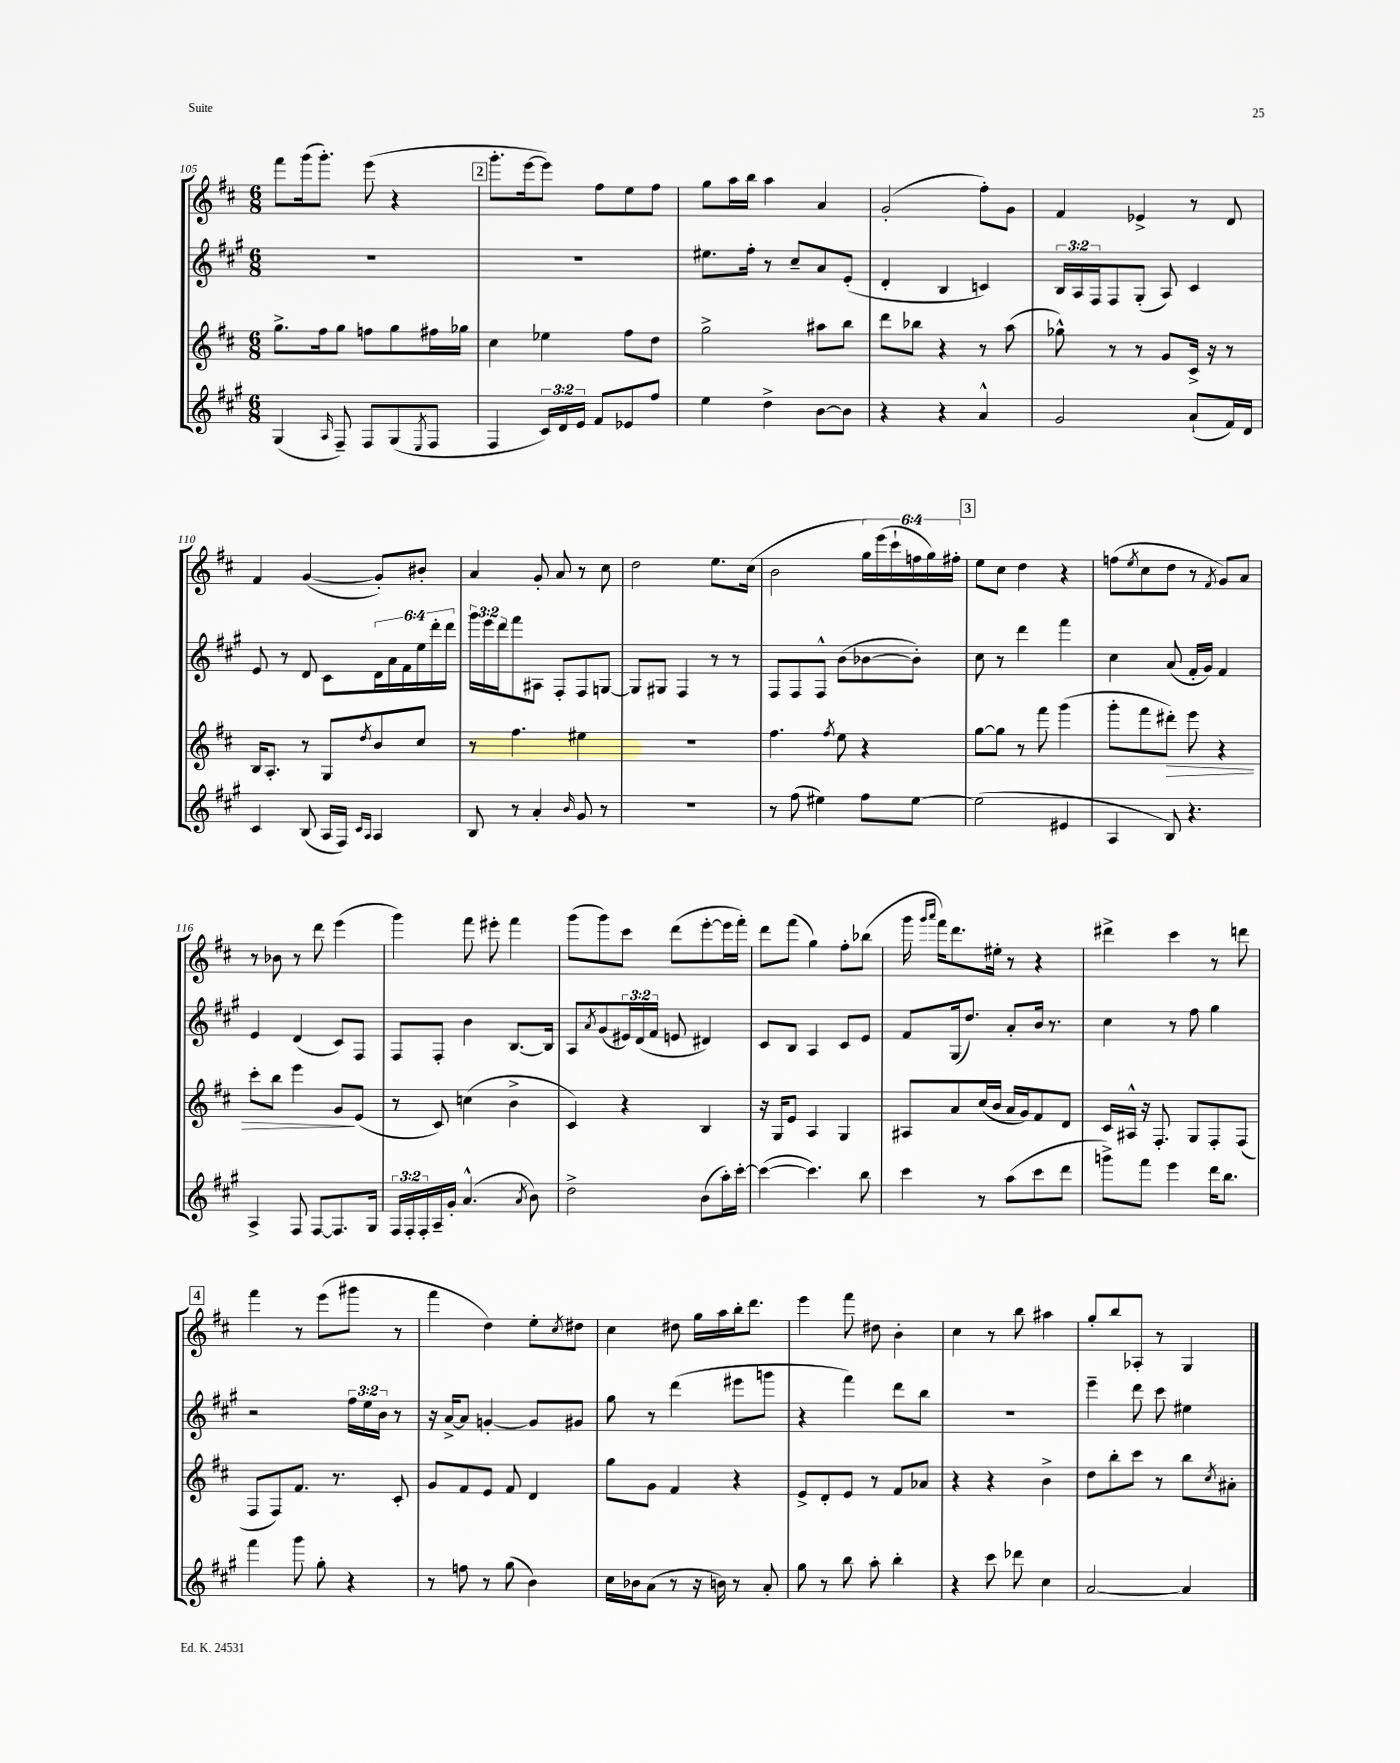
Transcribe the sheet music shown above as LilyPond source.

<<
\new StaffGroup <<
\new Staff = "s0" {
    \clef treble \key d \major \numericTimeSignature \time 6/8 \override Staff.TupletNumber.text = #tuplet-number::calc-fraction-text
    fis'''8 g'''16( g'''8.-.) e'''8( r4 |
    \mark \markup { \box "2" } g'''8.-. e'''16~ e'''8) fis''8 e''8 fis''8 |
    g''8 a''16 b''16 a''4 a'4 |
    g'2-.( fis''8-.) g'8 |
    fis'4 ees'4-> r8 d'8 |
    fis'4 g'4~( g'8-.) bis'8-. |
    a'4 g'8-. a'8 r8 cis''8 |
    d''2 e''8. cis''16( |
    b'2 \tuplet 6/4 { g''16) e'''16( cis'''16-! f''16 g''16) fis''16-. } |
    \mark \markup { \box "3" } e''8 cis''8 d''4 r4 |
    f''8( \acciaccatura { e''8 } cis''8 d''8 r8 \acciaccatura { fis'8 } g'8) a'8 |
    r8 bes'8 r8 d'''8 e'''4( |
    g'''4) fis'''8 eis'''8-. fis'''4 |
    g'''8( g'''8) cis'''8 d'''8( e'''8~-. e'''16 fis'''16-.) |
    d'''8 fis'''8( g''4) fis''8-. bes''8( |
    g'''16 \grace { g'''16 a'''16 } fis'''16) d'''8. eis''16-. r8 r4 |
    dis'''4-> cis'''4 r8 d'''8 |
    \mark \markup { \box "4" } fis'''4 r8 e'''8( gis'''8 r8 |
    fis'''4 d''4) e''8-. \acciaccatura { cis''8 } dis''8 |
    cis''4 dis''8 g''16 a''16 b''16-. d'''8. |
    e'''4 fis'''8 dis''8 b'4-. |
    cis''4 r8 b''8 ais''4 |
    g''8-. b''8 aes8-. r8 g4 \bar "|." |
}
\new Staff = "s1" {
    \clef treble \key a \major \numericTimeSignature \time 6/8 \override Staff.TupletNumber.text = #tuplet-number::calc-fraction-text
    R2. |
    \mark \markup { \box "2" } R2. |
    eis''8. fis''16-. r8 cis''8-- a'8 e'8-.( |
    d'4-. b4 c'4) |
    \tuplet 3/2 { b16 a16 fis16 } fis8 gis8-.( a8) cis'4 |
    e'8 r8 d'8 cis'8 \tuplet 6/4 { d'16 a'16 fis'16 e''16 d'''16-. d'''16 } |
    \tuplet 3/2 { gis'''16 e'''16 d'''16 } fis'''8 ais8 fis8-. fis8 g8~ |
    g8 gis8 fis4 r8 r8 |
    fis8 fis8 fis8-^ b'8( bes'8~ bes'8-.) |
    \mark \markup { \box "3" } cis''8 r8 d'''4 fis'''4 |
    cis''4 a'8( fis'16-. gis'16) fis'4 |
    e'4 d'4( cis'8) fis8 |
    fis8 fis8-. b'4 b8.~ b16 |
    a8 \acciaccatura { a'8 } gis'8( \tuplet 3/2 { eis'16) d'16( fis'16 } e'8 dis'4) |
    cis'8 b8 a4 cis'8 e'8 |
    fis'8 gis16( d''8.) a'8-. b'16 r8. |
    cis''4 r8 fis''8 gis''4 |
    \mark \markup { \box "4" } r2 \tuplet 3/2 { fis''16 e''16 b'16 } r8 |
    r16 a'16~-> a'8 g'4~-. g'8 gis'8 |
    gis''8 r8 d'''4( eis'''8 g'''8 |
    r4 fis'''4) d'''8 b''8 |
    R2. |
    e'''4-- d'''8 cis'''8 eis''4 \bar "|." |
}
\new Staff = "s2" {
    \clef treble \key d \major \numericTimeSignature \time 6/8
    g''8.-> fis''16 g''8 f''8 g''8 fis''16 ges''16 |
    \mark \markup { \box "2" } cis''4 ees''4 fis''8 d''8 |
    g''2-> ais''8 b''8 |
    d'''8 bes''8 r4 r8 a''8( |
    ges''8-^) r8 r8 g'8 cis'16-> r16 r8 |
    b16 a8.-. r8 g8 \acciaccatura { d''8 } b'8 cis''8 |
    r8 fis''4. eis''4 |
    R2. |
    fis''4. \acciaccatura { fis''8 } e''8 r4 |
    \mark \markup { \box "3" } g''8~ g''8 r8 fis'''8 g'''4( |
    g'''8-. fis'''8 dis'''8-.\>) e'''8 r4 |
    cis'''8-. b''8 e'''4 g'8\! e'8( |
    r8 cis'8) c''4( b'4-> |
    cis'4) r4 b4 |
    r16 g16 e'8 a4 g4 |
    ais8 a'8 cis''16( b'16 a'16 g'16) fis'8 d'8 |
    cis'16 ais16-^ r16 fis8.-. g8 fis8-. fis8( |
    \mark \markup { \box "4" } fis8 fis8) fis'8. r8. cis'8-. |
    g'8 fis'8 e'8 fis'8 d'4 |
    g''8 g'8 fis'4 r4 |
    e'8-> d'8-. e'8 r8 fis'8 aes'8 |
    r4 r4 b'4-> |
    d''8 b''8-. cis'''8 r8 b''8 \acciaccatura { cis''8 } ais'8-. \bar "|." |
}
\new Staff = "s3" {
    \clef treble \key a \major \numericTimeSignature \time 6/8 \override Staff.TupletNumber.text = #tuplet-number::calc-fraction-text
    gis4( \grace { a16 } fis8--) fis8 gis8( \acciaccatura { e8 } fis8 |
    \mark \markup { \box "2" } fis4 \tuplet 3/2 { cis'16) d'16 e'16 } fis'8 ees'8 fis''8 |
    e''4 d''4-> b'8~ b'8 |
    r4 r4 a'4-^ |
    gis'2 a'8-!( fis'16) d'16 |
    cis'4 b8( a16 fis16) \grace { cis'16 a16 } a4 |
    b8 r8 a'4-. \grace { b'16 } gis'8 r8 |
    R2. |
    r8 fis''8( eis''4) fis''8 eis''8~ |
    \mark \markup { \box "3" } eis''2( eis'4 |
    a4 b8) r4. |
    a4-> fis8 fis8~ fis8. gis16 |
    \tuplet 3/2 { fis16 fis16-. fis16-. } a16-- gis'16-. a'4.-^( \acciaccatura { a'8 } b'8) |
    d''2-> b'8( a''16-.) cis'''16~-. |
    cis'''4~( cis'''4.) b''8 |
    cis'''4 r8 a''8( cis'''8 d'''8 |
    g'''8->) fis'''8 e'''4 d'''16 b''8. |
    \mark \markup { \box "4" } fis'''4 gis'''8 gis''8-. r4 |
    r8 f''8 r8 gis''8( b'4) |
    cis''16 bes'16 a'8( r8 r16 b'16) r8 a'8-. |
    gis''8 r8 b''8 a''8-. b''4-. |
    r4 cis'''8 des'''8 cis''4 |
    a'2~ a'4 \bar "|." |
}
>>
>>
\layout { \context { \Score currentBarNumber = #105 } }
